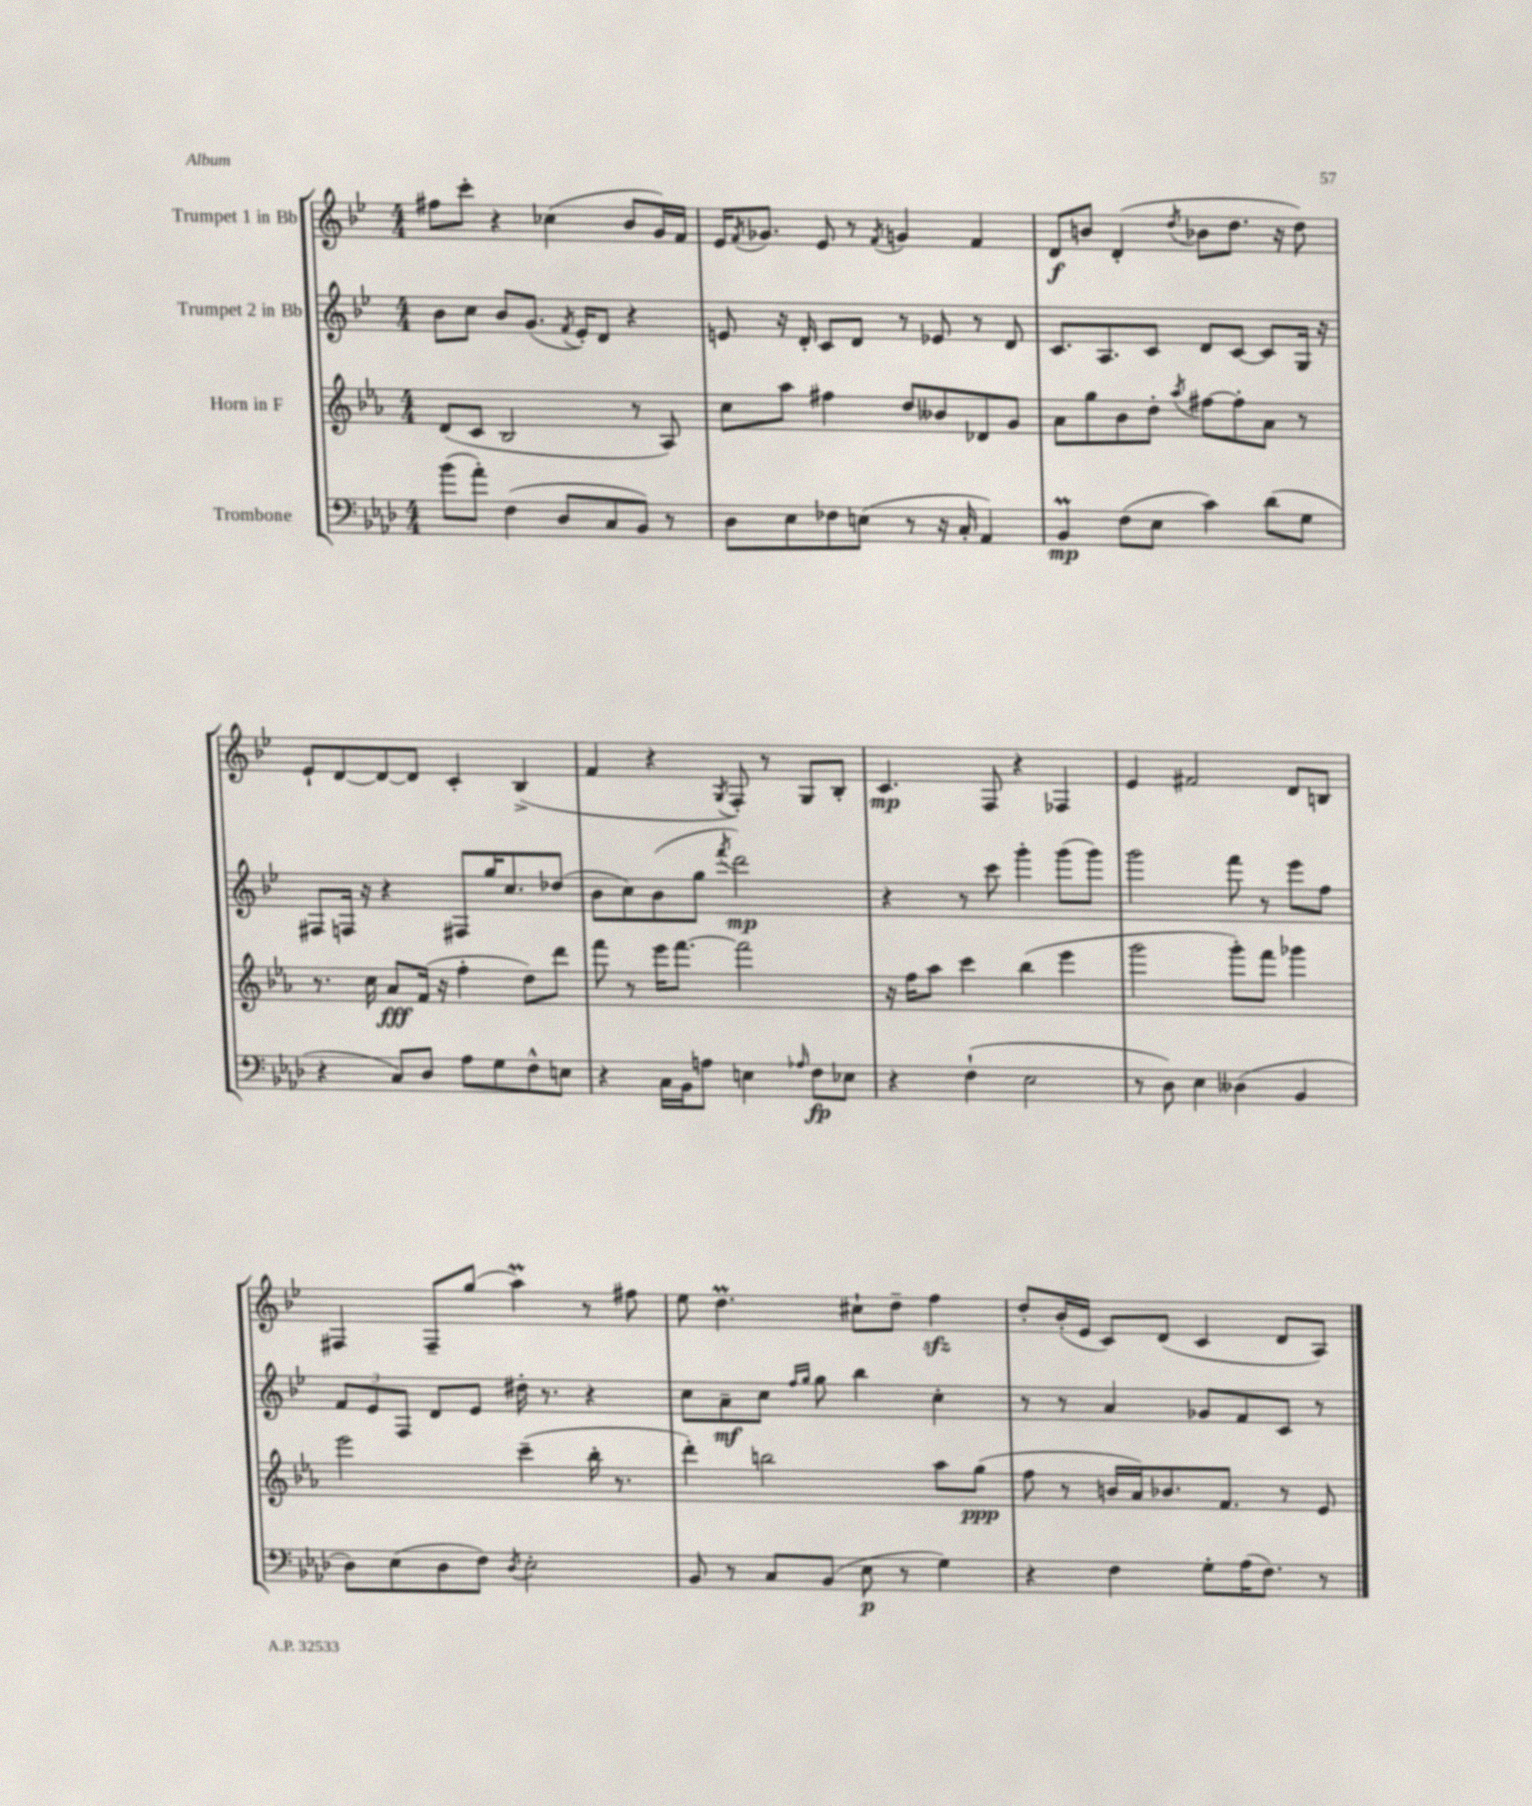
<<
\new StaffGroup <<
\new Staff = "s0" \with { instrumentName = "Trumpet 1 in Bb" } {
    \clef treble \key bes \major \numericTimeSignature \time 4/4
    fis''8 c'''8-. r4 ces''4( bes'8 g'16) f'16 |
    ees'16 \acciaccatura { f'8 } ges'8. ees'8 r8 \acciaccatura { f'8 } g'4 f'4 |
    d'8\f b'8 d'4-.( \acciaccatura { d''8 } bes'8 d''8. r16 d''8) |
    ees'8-! d'8~ d'8~ d'8 c'4-. bes4->( |
    f'4 r4 \acciaccatura { g8 } f8-.) r8 g8 bes8-. |
    c'4.\mp f8 r4 fes4 |
    ees'4 fis'2 d'8 b8 |
    fis4 fis8-- g''8( a''4\prall) r8 fis''8 |
    ees''8 d''4.\prall cis''8-! d''8-- f''4\sfz |
    d''8-. bes'16-.( ees'16 c'8) d'8( c'4 d'8 a8) \bar "|." |
}
\new Staff = "s1" \with { instrumentName = "Trumpet 2 in Bb" } {
    \clef treble \key bes \major \numericTimeSignature \time 4/4
    bes'8 c''8 bes'8 g'8.( \acciaccatura { f'8 } ees'16-.) d'8 r4 |
    e'8 r16 d'16-. c'8 d'8 r8 ees'8 r8 d'8 |
    c'8. a8. c'8 d'8 c'8~ c'8 g16 r16 |
    fis8 f16 r16 r4 fis8 g''16 c''8. des''8( |
    bes'8 c''8) bes'8( g''8 \acciaccatura { f'''8 } d'''2\mp) |
    r4 r8 c'''8 g'''4-. g'''8( g'''8) |
    g'''2 f'''8 r8 ees'''8 f''8 |
    \tuplet 3/2 { f'8 ees'8 f8 } d'8 ees'8 dis''16-. r8. r4 |
    c''8 a'8--\mf c''8 \grace { f''16 g''16 } g''8 bes''4 c''4-. |
    r8 r8 a'4 ges'8 f'8 c'8 r8 \bar "|." |
}
\new Staff = "s2" \with { instrumentName = "Horn in F" } {
    \clef treble \key ees \major \numericTimeSignature \time 4/4
    d'8( c'8 bes2 r8 aes8) |
    c''8 aes''8 fis''4 d''8 beses'8 des'8 g'8 |
    aes'8 g''8 bes'8 d''8-. \acciaccatura { aes''8 } fis''8~ fis''8-. aes'8 r8 |
    r8. c''16 aes'8\fff f'16( r16 f''4-. d''8) d'''8 |
    f'''8 r8 ees'''16 f'''8.~ f'''2 |
    r16 f''16 aes''8 c'''4 bes''4( ees'''4 |
    g'''2 g'''8-.) f'''8 ges'''4 |
    ees'''2 c'''4--( bes''16-. r8. |
    d'''4-.) b''2 aes''8 g''8\ppp( |
    f''8 r8 b'16 aes'16) bes'8. f'8. r8 ees'8 \bar "|." |
}
\new Staff = "s3" \with { instrumentName = "Trombone" } {
    \clef bass \key aes \major \numericTimeSignature \time 4/4
    bes'8( aes'8-.) f4( des8 c8 bes,8) r8 |
    des8 ees8 fes8 e8( r8 r16 c16-. aes,4) |
    bes,4\prall\mp f8( ees8 c'4) des'8( g8 |
    r4 c8) des8 aes8 g8 f8-^ e8 |
    r4 c16 bes,16 a8 e4 \grace { aes16 } f8\fp ees8 |
    r4 f4-!( ees2 |
    r8 des8) ees4 deses4( bes,4 |
    des8) ees8( des8 f8) \acciaccatura { des8 } ees2-. |
    bes,8 r8 c8 bes,8( ees8\p r8 g4) |
    r4 f4 g8-. aes16( f8.) r8 \bar "|." |
}
>>
>>
\layout { \context { \Score \remove "Bar_number_engraver" } }
